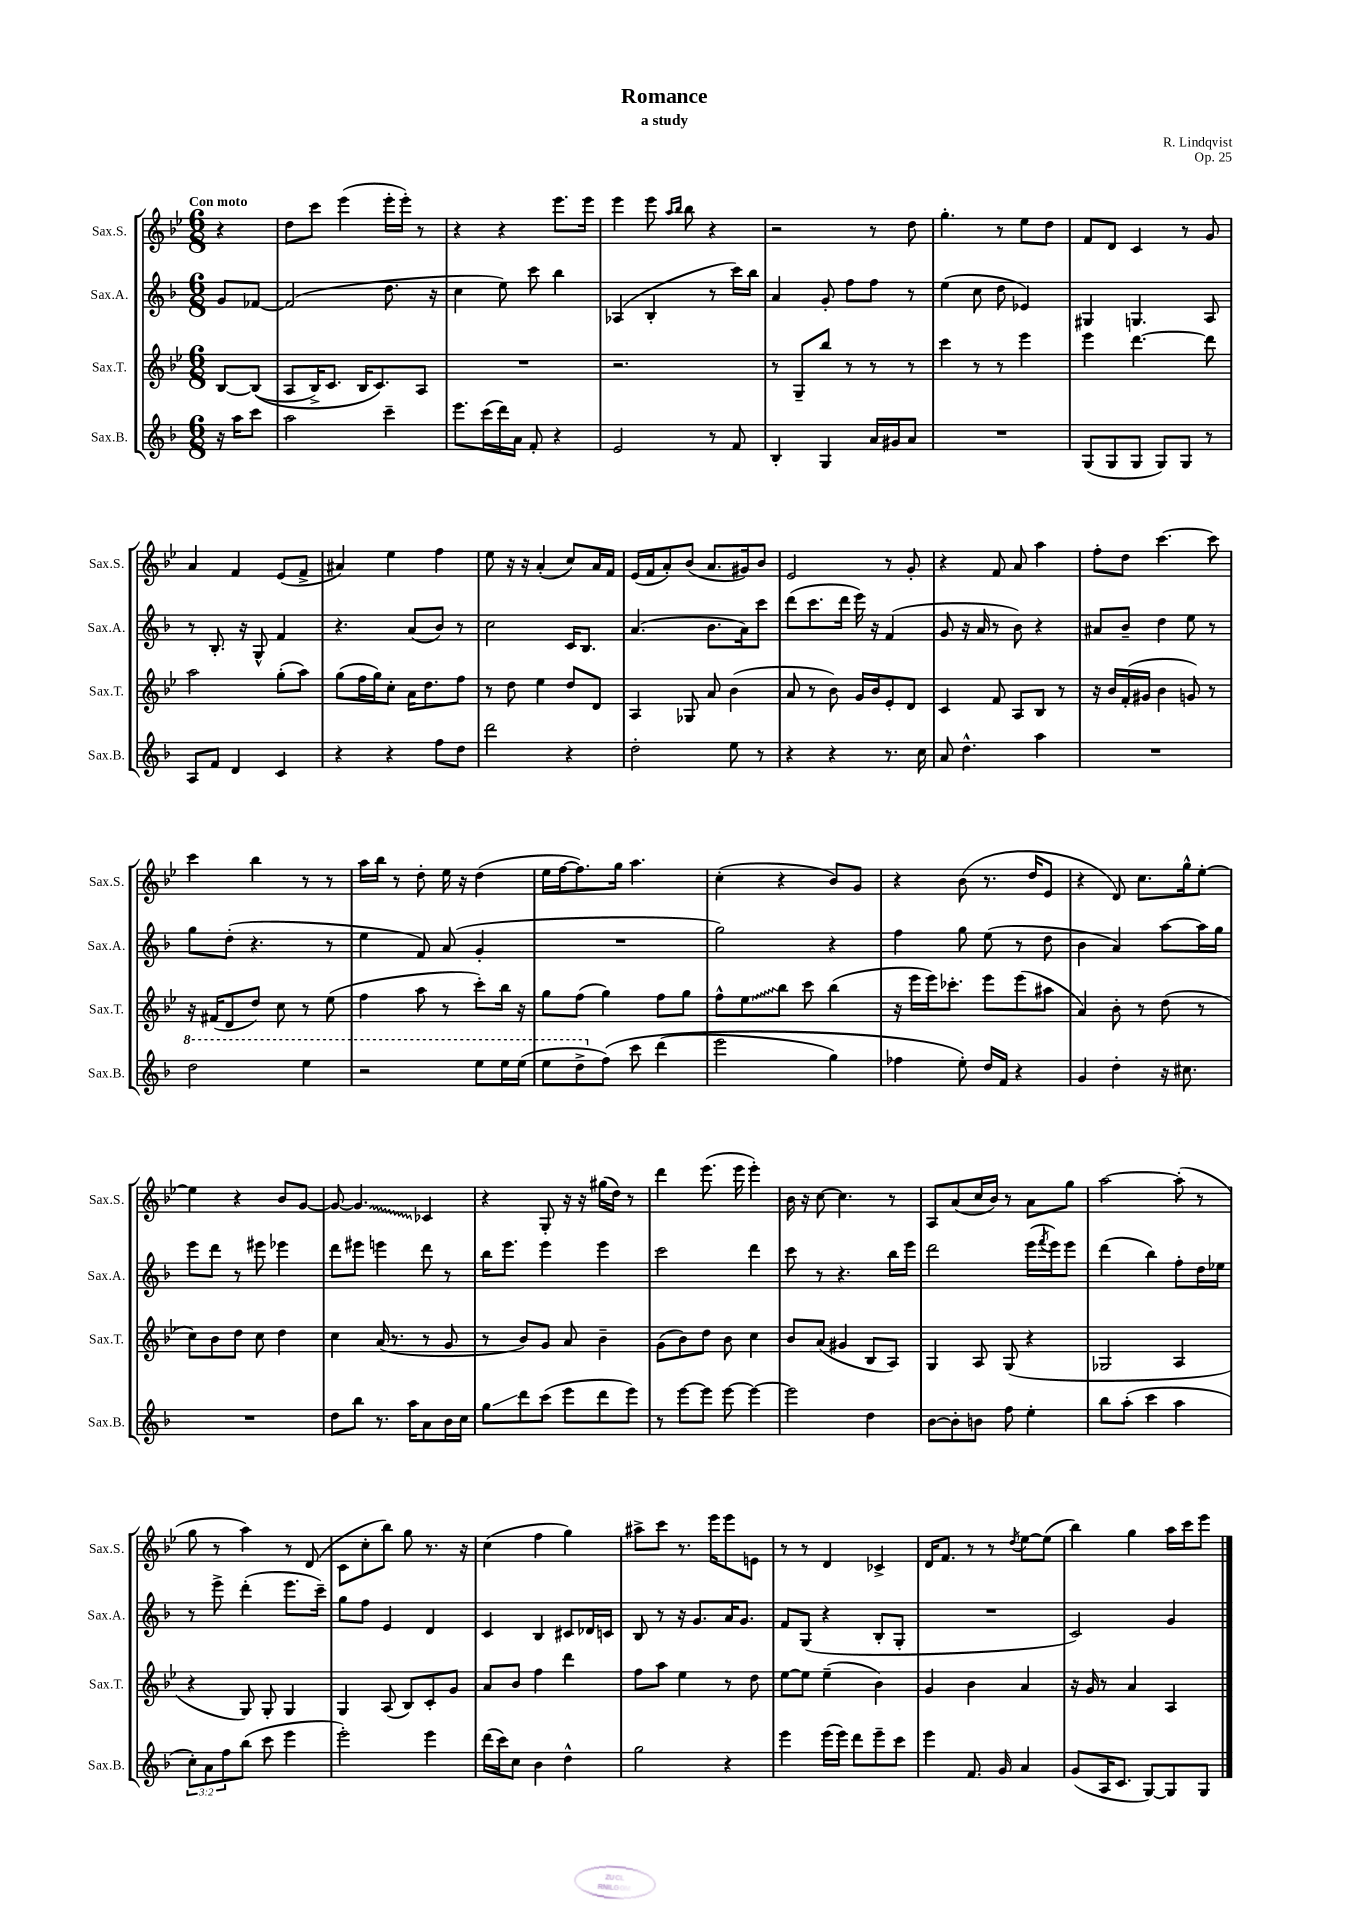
\header { title = "Romance" composer = "R. Lindqvist" subtitle = "a study" opus = "Op. 25" }
<<
\new StaffGroup <<
\new Staff = "s0" \with { instrumentName = "Sax.S." shortInstrumentName = "Sax.S." } {
    \clef treble \key bes \major \numericTimeSignature \time 6/8 \partial 4 \tempo "Con moto"
    r4 |
    d''8 c'''8 ees'''4( ees'''16-. ees'''16-.) r8 |
    r4 r4 ees'''8. ees'''16 |
    ees'''4 ees'''8 \grace { a''16 bes''16 } bes''8 r4 |
    r2 r8 d''8 |
    g''4.-. r8 ees''8 d''8 |
    f'8 d'8 c'4 r8 g'8 |
    a'4 f'4 ees'8( f'8-> |
    ais'4) ees''4 f''4 |
    ees''8 r16 r16 a'4-.( c''8) a'16 f'16 |
    ees'16( f'16 a'8-.) bes'8( a'8. gis'16) bes'8 |
    ees'2 r8 g'8-. |
    r4 f'8 a'8 a''4 |
    f''8-. d''8 c'''4.~ c'''8 |
    c'''4 bes''4 r8 r8 |
    a''16 bes''16 r8 d''8-. ees''16 r16 d''4( |
    ees''16 f''16~ f''8.) g''16 a''4. |
    c''4-.( r4 bes'8) g'8 |
    r4 bes'8( r8. d''16 ees'8 |
    r4 d'8) c''8. g''16-^ ees''8~-. |
    ees''4 r4 bes'8 g'8~ |
    g'8~ \once \override Glissando.style = #'zigzag g'4.\glissando ces'4 |
    r4 g8-. r16 r16 gis''16( d''16) r8 |
    d'''4 ees'''8.( ees'''16 ees'''4-.) |
    bes'16 r16 c''8~ c''4. r8 |
    a8 a'8( c''16 bes'16) r8 a'8 g''8 |
    a''2~ a''8-.( r8 |
    g''8 r8 a''4) r8 d'8( |
    c'8 c''8-. bes''8) g''8 r8. r16 |
    c''4( f''4 g''4) |
    ais''8-> c'''8 r8. ees'''16 ees'''8 e'8 |
    r8 r8 d'4 ces'4-> |
    d'16 f'8. r8 r8 \acciaccatura { d''8 } ees''8~ ees''8( |
    bes''4) g''4 a''16 c'''16 ees'''8 \bar "|." |
}
\new Staff = "s1" \with { instrumentName = "Sax.A." shortInstrumentName = "Sax.A." } {
    \clef treble \key f \major \numericTimeSignature \time 6/8 \partial 4
    g'8 fes'8~ |
    fes'2( d''8. r16 |
    c''4 e''8) c'''8 bes''4 |
    aes4( bes4-. r8 c'''16) bes''16 |
    a'4 g'8-. f''8 f''8 r8 |
    e''4( c''8 d''8 ees'4) |
    gis4 g4. a8 |
    r8 bes8.-. r16 g8-^ f'4 |
    r4. a'8( bes'8) r8 |
    c''2 c'16 bes8. |
    a'4.( bes'8. a'16) c'''8 |
    d'''8( c'''8. d'''16 e'''16) r16 f'4( |
    g'8 r16 a'16 r8 bes'8) r4 |
    ais'8 bes'8-- d''4 e''8 r8 |
    g''8 d''8-.( r4. r8 |
    e''4 f'8) a'8( g'4-. |
    R2. |
    g''2) r4 |
    f''4 g''8 e''8( r8 d''8 |
    bes'4 a'4) a''8~ a''16 g''16 |
    e'''8 d'''8 r8 eis'''8 ees'''4 |
    d'''8 eis'''8 e'''4 d'''8 r8 |
    bes''16 e'''8. e'''4 e'''4 |
    c'''2 d'''4 |
    c'''8 r8 r4. bes''16 e'''16 |
    d'''2 e'''16( \acciaccatura { f'''8 } e'''16) e'''8 |
    d'''4( bes''4) f''8-. d''16 ees''16 |
    r8 e'''8-> d'''4-.( e'''8. c'''16--) |
    g''8 f''8 e'4 d'4 |
    c'4 bes4 cis'8 des'16 c'16 |
    bes8 r8 r16 g'8. a'16 g'8. |
    f'8 g8( r4 bes8-. g8-. |
    R2. |
    c'2) g'4 \bar "|." |
}
\new Staff = "s2" \with { instrumentName = "Sax.T." shortInstrumentName = "Sax.T." } {
    \clef treble \key bes \major \numericTimeSignature \time 6/8 \partial 4
    bes8~ bes8(\( |
    a8 bes16->) c'8. bes16 c'8.\) a8 |
    R2. |
    r2. |
    r8 g8-- bes''8 r8 r8 r8 |
    c'''4 r8 r8 ees'''4 |
    ees'''4 d'''4.~ d'''8 |
    a''2 g''8-.( a''8) |
    g''8( f''16 g''16) c''8-. a'16 d''8. f''8 |
    r8 d''8 ees''4 d''8 d'8 |
    a4 ges8 a'8 bes'4( |
    a'8 r8 bes'8) g'16 bes'16 ees'8-. d'8 |
    c'4 f'8 a8 bes8 r8 |
    r16 bes'16 f'16-.( gis'16 bes'4 g'8) r8 |
    r16 fis'16( d'8 d''8) c''8 r8 ees''8( |
    f''4 a''8 r8 c'''8-.) bes''16 r16 |
    g''8 f''8( g''4) f''8 g''8 |
    f''8-^ \once \override Glissando.style = #'zigzag ees''8\glissando bes''8 c'''8 bes''4( |
    r16 ees'''16 ees'''16) ces'''8.-. ees'''8 ees'''8( ais''8 |
    a'4) bes'8-. r8 d''8( r8 |
    c''8) bes'8 d''8 c''8 d''4 |
    c''4 a'16( r8. r8 g'8 |
    r8 bes'8) g'8 a'8 bes'4-- |
    g'8( bes'8) d''8 bes'8 c''4 |
    bes'8 a'8( gis'4 bes8 a8) |
    g4 a8 g8( r4 |
    ges2 a4 |
    r4 g8) g8-. g4 |
    g4 a8( bes8) c'8-. g'8 |
    a'8 bes'8 f''4 d'''4 |
    f''8 a''8 ees''4 r8 d''8 |
    ees''8~ ees''8 ees''4--( bes'4) |
    g'4 bes'4 a'4 |
    r16 g'16 r8 a'4 a4 \bar "|." |
}
\new Staff = "s3" \with { instrumentName = "Sax.B." shortInstrumentName = "Sax.B." } {
    \clef treble \key f \major \numericTimeSignature \time 6/8 \override Staff.TupletNumber.text = #tuplet-number::calc-fraction-text \partial 4
    r16 a''16 c'''8 |
    a''2 c'''4-- |
    e'''8. c'''16( d'''16) a'16 f'8-. r4 |
    e'2 r8 f'8 |
    bes4-. g4 a'16 gis'16 a'8 |
    R2. |
    g8( g8 g8 g8) g8 r8 |
    a8 f'8 d'4 c'4 |
    r4 r4 f''8 d''8 |
    d'''2 r4 |
    d''2-. e''8 r8 |
    r4 r4 r8. c''16 |
    a'8 d''4.-^ a''4 |
    R2. |
    \ottava #1 d'''2 e'''4 |
    r2 e'''8 e'''16 e'''16( |
    e'''8 d'''8-> \ottava #0 f''8)\( c'''8 d'''4( |
    e'''2 g''4) |
    fes''4 e''8-.\) d''16 f'16 r4 |
    g'4 d''4-. r16 cis''8. |
    R2. |
    d''8 bes''8 r8. a''16 a'8 bes'16 c''16 |
    g''8\glissando d'''8 c'''8( e'''8 d'''8 e'''8) |
    r8 e'''8~ e'''8 e'''8~ e'''4~ |
    e'''2 d''4 |
    bes'8~ bes'8-. b'8 f''8 e''4-. |
    bes''8 a''8-.( c'''4 a''4 |
    \tuplet 3/2 { c''8-.) a'8 f''8 } bes''8( c'''8 e'''4 |
    e'''2-.) e'''4 |
    d'''16( c'''16) c''8 bes'4 d''4-^ |
    g''2 r4 |
    e'''4 e'''16( e'''16) d'''8 e'''8-- c'''8 |
    e'''4 f'8. g'16 a'4 |
    g'8( a16 c'8. g8~) g8 g8 \bar "|." |
}
>>
>>
\layout { \context { \Score \remove "Bar_number_engraver" } }
